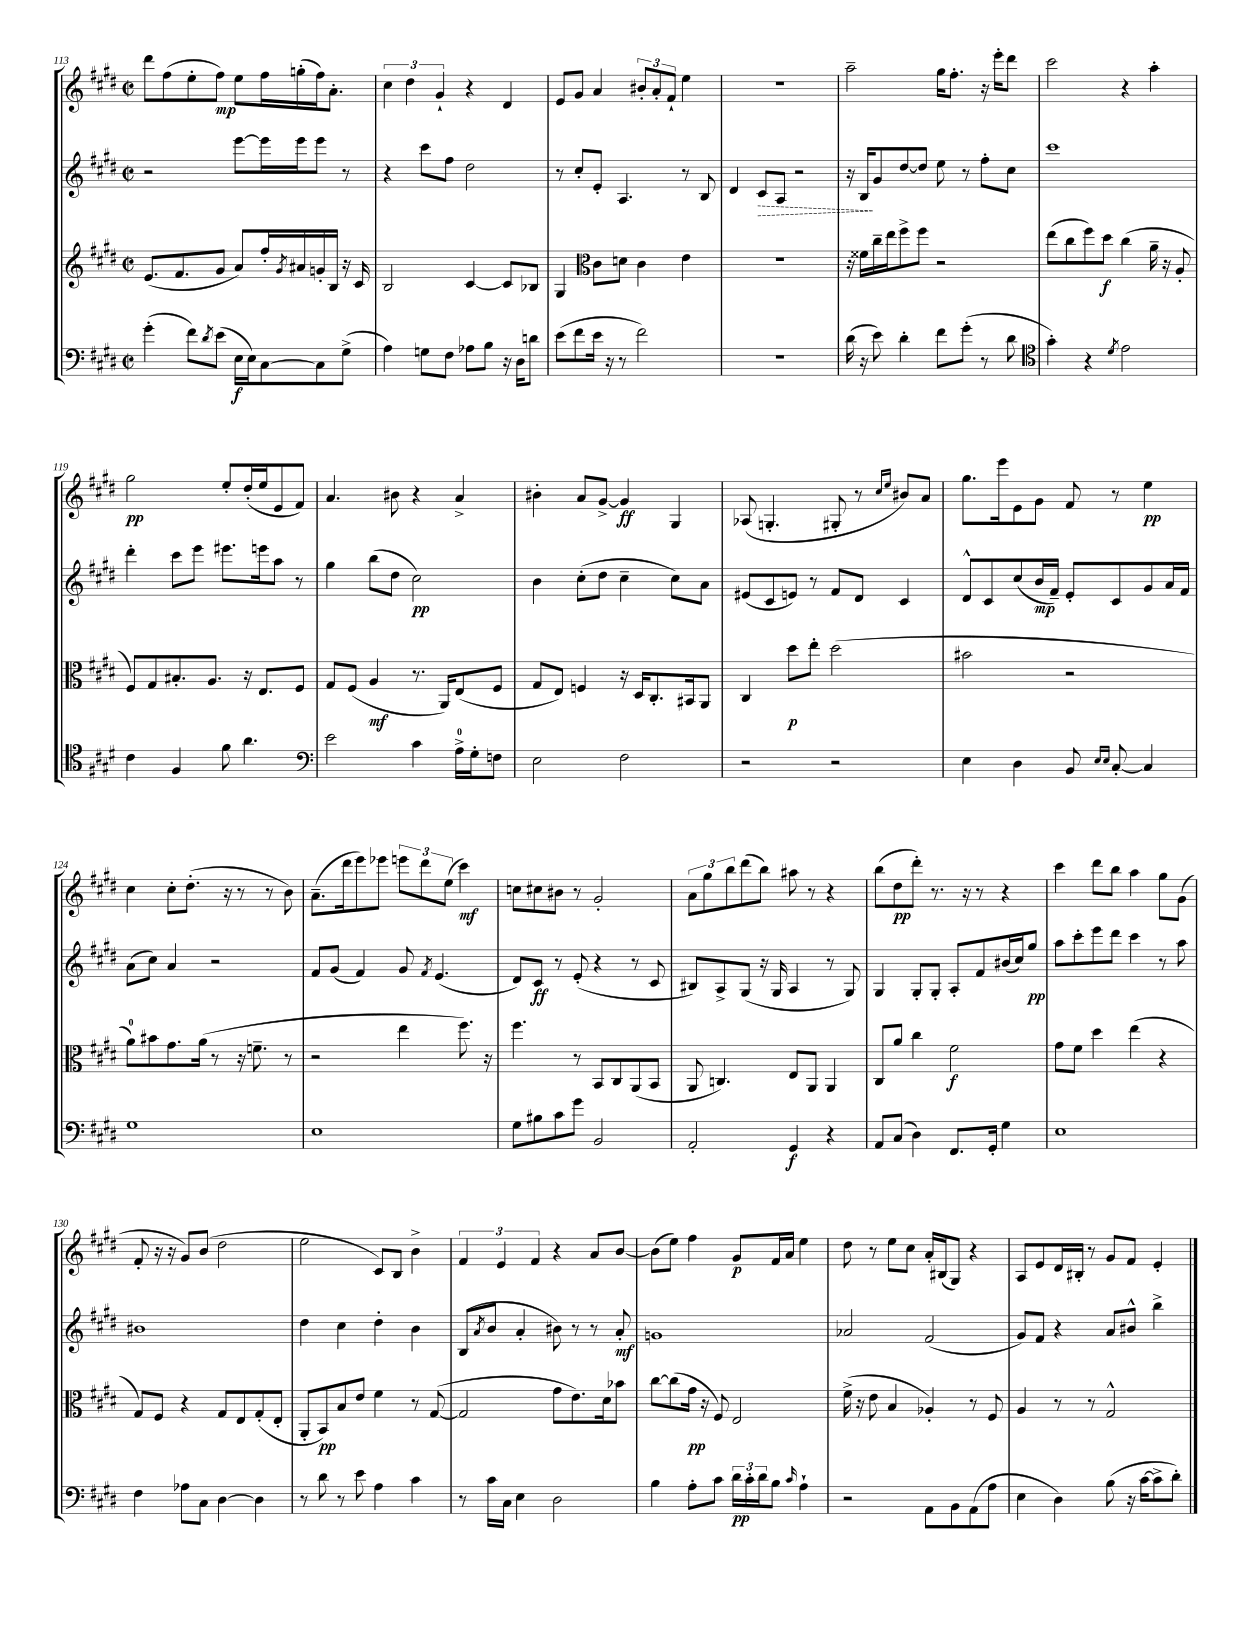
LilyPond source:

<<
\new StaffGroup <<
\new Staff = "s0" {
    \clef treble \key e \major \defaultTimeSignature \time 2/2
    dis'''8 fis''8( e''8-. fis''8\mp) e''8 fis''16 g''16-.( fis''16) a'8.-. |
    \tuplet 3/2 { cis''4 dis''4 gis'4-! } r4 dis'4 |
    e'8 gis'8 a'4 \tuplet 3/2 { bis'8-. a'8-. fis'8-! } e''4 |
    r1 |
    a''2-- gis''16 fis''8.-. r16 e'''16-. dis'''8 |
    cis'''2 r4 a''4-. |
    gis''2\pp e''8-. dis''16-.( e''16 e'8 fis'8) |
    a'4. bis'8 r4 a'4-> |
    bis'4-. a'8 gis'8~-> gis'4\ff gis4 |
    aes8( g4.-. gis8-. r8 \grace { cis''16 e''16 } bis'8) a'8 |
    gis''8. e'''16 e'8 gis'8 fis'8 r8 e''4\pp |
    cis''4 cis''8-. dis''8.-.( r16 r8 r8 b'8) |
    a'8.--( dis'''16 e'''8) ees'''8 \tuplet 3/2 { e'''8 dis'''8 e''8( } cis'''4\mf) |
    c''8 cis''8 bis'8 r8 gis'2-. |
    \tuplet 3/2 { a'8 gis''8 b''8 } dis'''8( b''8) ais''8 r8 r4 |
    b''8( dis''8\pp dis'''8-.) r8. r16 r8 r4 |
    cis'''4 dis'''8 b''8 a''4 gis''8 gis'8( |
    fis'8-. r16 r16 gis'8) b'8( dis''2 |
    e''2 cis'8) b8 b'4-> |
    \tuplet 3/2 { fis'4 e'4 fis'4 } r4 a'8 b'8~ |
    b'8( e''8) fis''4 gis'8\p fis'16 a'16 e''4 |
    dis''8 r8 e''8 cis''8 a'16-. bis16( gis8) r4 |
    a8 e'8 dis'16 bis16-. r8 gis'8 fis'8 e'4-. \bar "|." |
}
\new Staff = "s1" {
    \clef treble \key e \major \defaultTimeSignature \time 2/2
    r2 e'''8~ e'''16 e'''16 e'''8 r8 |
    r4 cis'''8 fis''8 dis''2 |
    r8 cis''8-. e'8-. a4. r8 b8 |
    dis'4 \once \override Hairpin.style = #'dashed-line cis'8\> a8 r2 |
    r16 b16\! gis'8 dis''8~ dis''8 e''8 r8 fis''8-. cis''8 |
    cis'''1 |
    dis'''4-. cis'''8 e'''8 eis'''8. e'''16 a''8 r8 |
    gis''4 b''8( dis''8 cis''2\pp) |
    b'4 cis''8-.( dis''8 cis''4-- cis''8) a'8 |
    eis'8( cis'8 e'8) r8 fis'8 dis'8 cis'4 |
    dis'8-^ cis'8 cis''8( b'16\mp fis'16--) e'8-. cis'8 gis'8 a'16 fis'16 |
    a'8( cis''8) a'4 r2 |
    fis'8 gis'8( fis'4) gis'8 \acciaccatura { fis'8 } e'4.( |
    dis'8) cis'8\ff r8 e'8-.( r4 r8 cis'8 |
    bis8) a8-> gis8( r16 gis16 a4 r8 gis8) |
    gis4 gis8-. gis8-. a8-. fis'8 bis'16( cis''16) gis''8\pp |
    a''8 cis'''8-. e'''8 dis'''8 cis'''4 r8 a''8 |
    bis'1 |
    dis''4 cis''4 dis''4-. b'4 |
    b8( \acciaccatura { a'8 } b'8 a'4-. bis'8) r8 r8 a'8-.\mf |
    g'1 |
    aes'2 fis'2( |
    gis'8) fis'8 r4 a'8 bis'8-^ b''4-> \bar "|." |
}
\new Staff = "s2" {
    \clef treble \key e \major \defaultTimeSignature \time 2/2
    e'8.( fis'8. gis'8 a'8) fis''16-. \acciaccatura { gis'8 } ais'16 g'16-. b16 r16 cis'16 |
    b2 cis'4~ cis'8 bes8 |
    gis4 \clef alto cis'8 d'8 cis'4 e'4 |
    R1 |
    r16 fisis'16 cis''16-- e''16 fis''8-> fis''8 r2 |
    e''8( cis''8 fis''8) dis''8\f cis''4( a'16-- r16 a8-. |
    fis8) gis8 bis8.-. a8. r16 e8. fis8 |
    gis8 fis8( a4\mf r8. a,16) e8( fis8 |
    gis8 e8) f4 r16 dis16 cis8.-. bis,16 a,8 |
    cis4 dis''8\p e''8-. dis''2( |
    bis'2 r2 |
    a'8-0) bis'8 gis'8. a'16( r8 r16 f'8.-- r8 |
    r2 e''4 fis''8.) r16 |
    fis''4. r8 b,8 cis8 a,8( b,8 |
    a,8 c4.) e8 a,8 a,4 |
    cis8 a'8 cis''4 fis'2\f |
    gis'8 fis'8 dis''4 e''4( r4 |
    gis8) fis8 r4 gis8 e8 gis8-.( e8-. |
    a,8-. b,8\pp) b8 e'8 fis'4 r8 gis8~( |
    gis2 gis'8 e'8.) dis'16 bes'8 |
    cis''8~ cis''8( gis'16\pp r16 fis8) e2 |
    fis'16->( r16 e'8 b4 aes4-.) r8 fis8 |
    a4 r8 r8 gis2-^ \bar "|." |
}
\new Staff = "s3" {
    \clef bass \key e \major \defaultTimeSignature \time 2/2
    gis'4-.( fis'8) \acciaccatura { dis'8 } e'8( e16\f e16) cis8~ cis8 gis8->( |
    a4) g8 fis8 aes8 b8 r16 dis16 d'8 |
    e'8( fis'8 e'16 r16 r8 fis'2) |
    R1 |
    dis'16( r16 e'8) dis'4-. fis'8 gis'8-.( r8 dis'8 |
    \clef tenor gis'4-.) r4 \acciaccatura { dis'8 } e'2 |
    cis'4 fis4 fis'8 a'4. |
    \clef bass e'2 cis'4 a16-0-> gis16-. f8 |
    e2 fis2 |
    r2 r2 |
    e4 dis4 b,8 \grace { e16 e16 } cis8~-. cis4 |
    gis1 |
    e1 |
    gis8 bis8 cis'8 gis'8 b,2 |
    a,2-. gis,4\f r4 |
    a,8 cis8( dis4) fis,8. gis,16-. gis4 |
    e1 |
    fis4 aes8 cis8 dis4~ dis4 |
    r8 dis'8 r8 e'8 a4 cis'4 |
    r8 cis'16 cis16 e4 dis2 |
    b4 a8-. cis'8 \tuplet 3/2 { dis'16\pp cis'16-. dis'16 } b8 \grace { cis'16 } a4-! |
    r2 a,8 b,8 a,8( a8 |
    e4 dis4) b8( r16 cis'16~ cis'8-> dis'8-.) \bar "|." |
}
>>
>>
\layout { \context { \Score currentBarNumber = #113 } }
